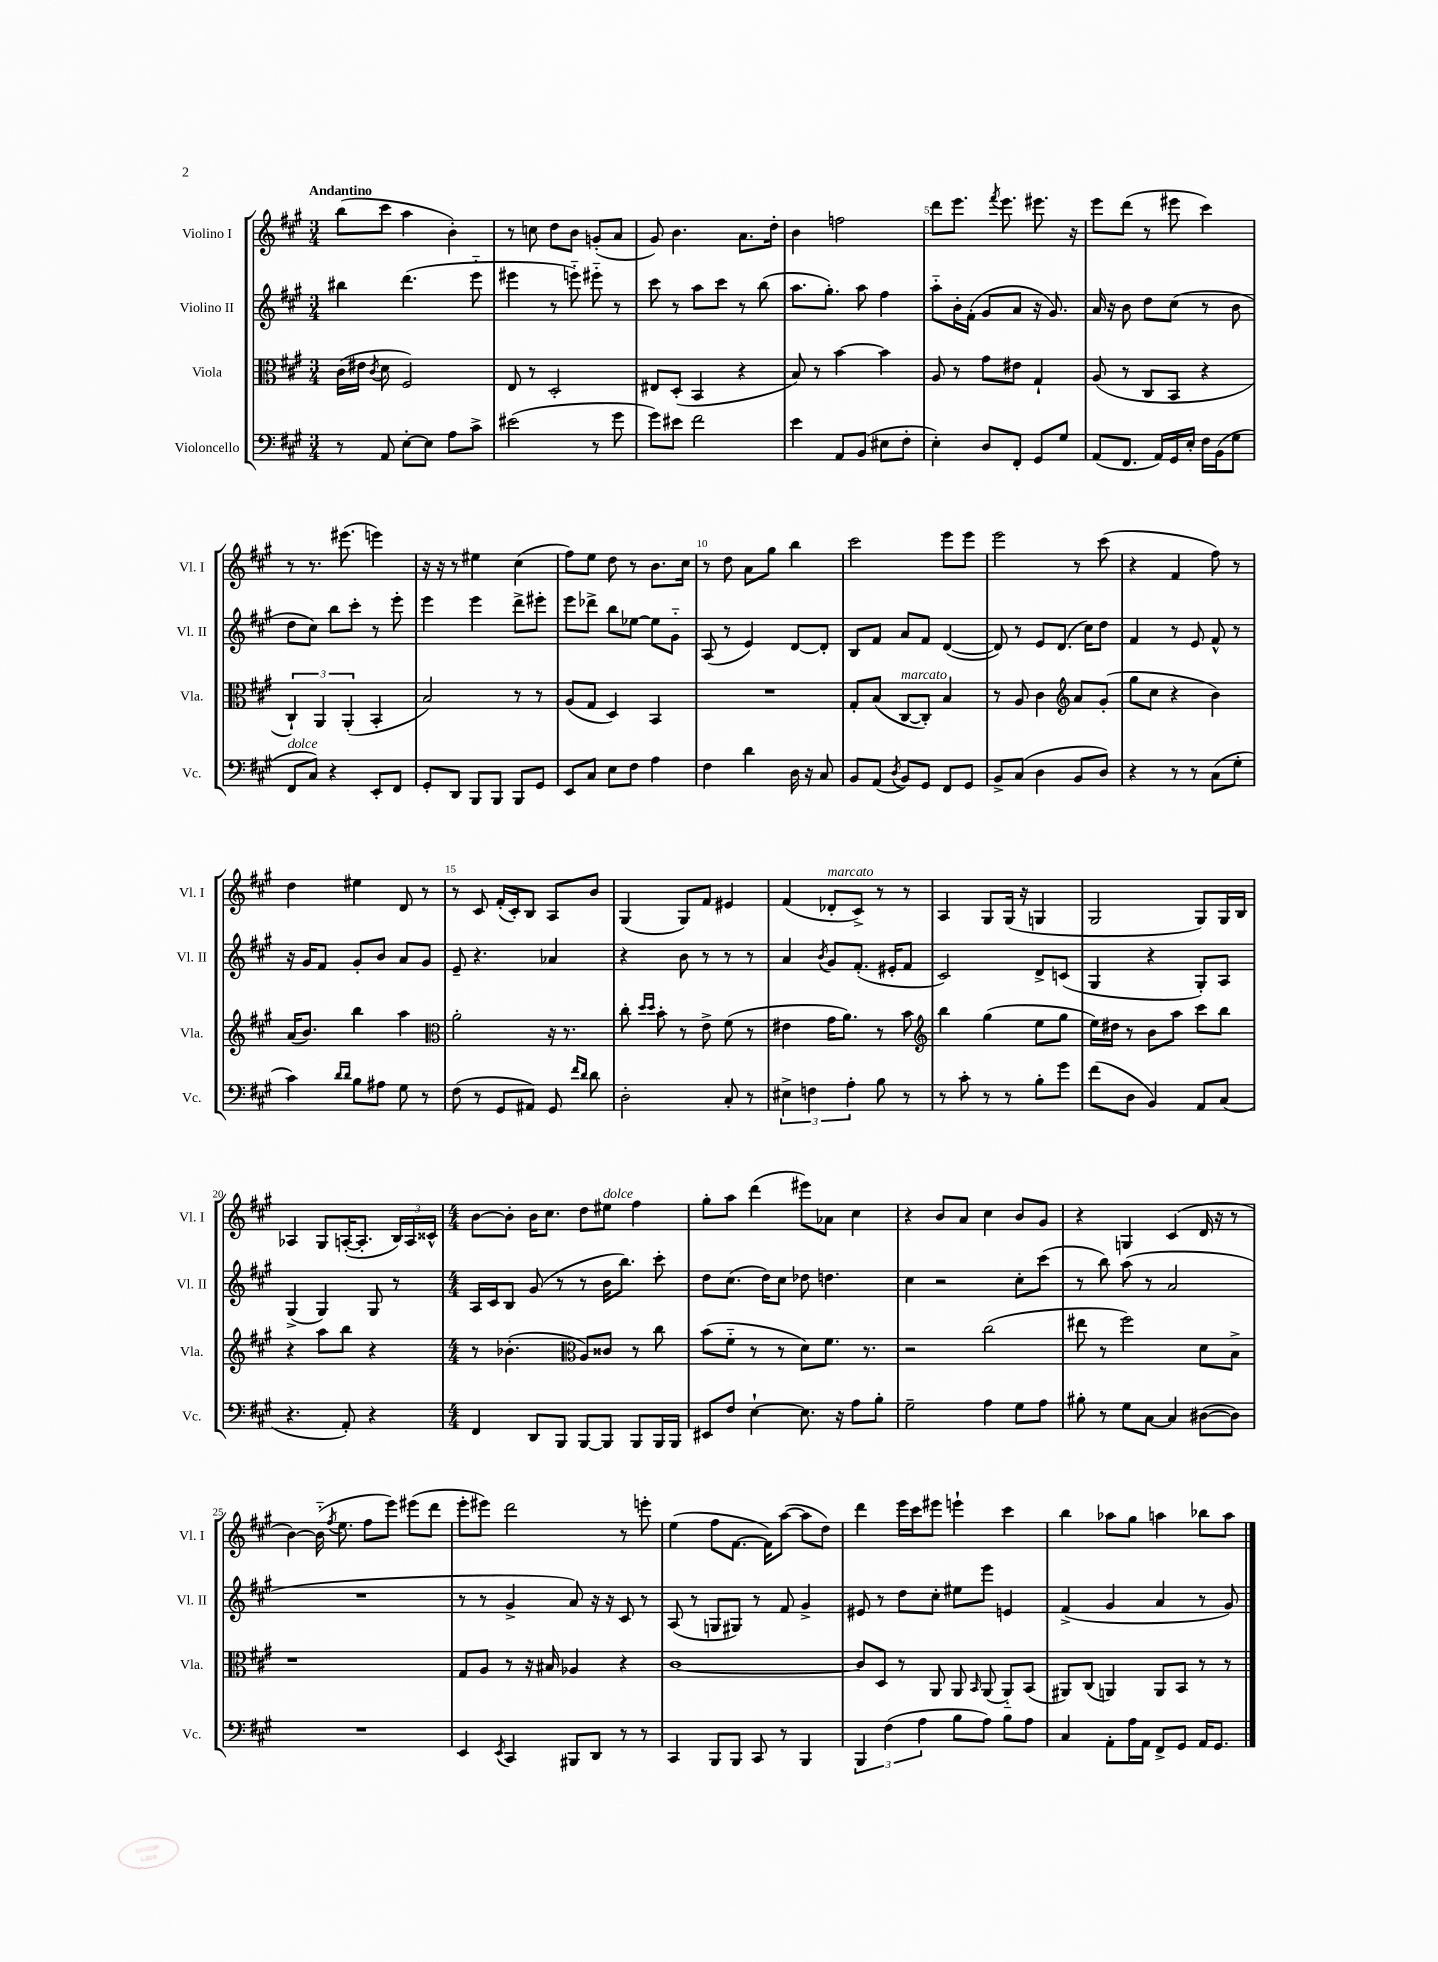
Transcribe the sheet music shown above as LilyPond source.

<<
\new StaffGroup <<
\new Staff = "s0" \with { instrumentName = "Violino I" shortInstrumentName = "Vl. I" } {
    \clef treble \key a \major \numericTimeSignature \time 3/4 \tempo "Andantino"
    \autoBeamOff b''8[( cis'''8] a''4 b'4-.) |
    r8 c''8 d''8[ b'8] g'8[-.( a'8] |
    gis'8) b'4. a'8.[ d''16]-. |
    b'4 f''2 |
    d'''8[ e'''8.] \acciaccatura { fis'''8 } e'''8. eis'''8. r16 |
    e'''8[ d'''8]( r8 eis'''8 cis'''4) |
    r8 r8. eis'''8.( e'''4) |
    r16 r16 r8 eis''4 cis''4( |
    fis''8[) e''8] d''8 r8 b'8.[ cis''16] |
    r8 d''8 a'8[ gis''8] b''4 |
    cis'''2 e'''8[ e'''8] |
    e'''2 r8 cis'''8( |
    r4 fis'4 fis''8) r8 |
    d''4 eis''4 d'8 r8 |
    r8 cis'8 fis'16[-.( cis'16-.) b8] a8[ b'8] |
    gis4( gis8[) fis'8] eis'4 |
    fis'4( des'8[-.^\markup { \italic "marcato" } cis'8]->) r8 r8 |
    a4 gis8[ gis16]( r16 g4 |
    gis2 gis8[) gis16 b16] |
    aes4 gis8[ a16~-.( a8.]-. \tuplet 3/2 { b16[) a16 cisis'16]-^ } |
    \numericTimeSignature \time 4/4 b'8[~ b'8]-. b'16[ cis''8.] d''8[ eis''8]^\markup { \italic "dolce" } fis''4 |
    gis''8[-. a''8] d'''4( eis'''8[) aes'8] cis''4 |
    r4 b'8[ a'8] cis''4 b'8[ gis'8] |
    r4 g4 cis'4( d'16 r16 r8 |
    b'4~) b'16-_( \acciaccatura { fis''8 } e''8. fis''8[ e'''8]) eis'''8[( d'''8] |
    e'''8[-. eis'''8]) d'''2 r8 e'''8-. |
    e''4( fis''8[ fis'8.]~ fis'16[) a''8]~( a''8[ d''8]) |
    d'''4 e'''16[ cis'''16 eis'''8] e'''4-! cis'''4 |
    b''4 aes''8[ gis''8] a''4 bes''8[ a''8] \bar "|." |
}
\new Staff = "s1" \with { instrumentName = "Violino II" shortInstrumentName = "Vl. II" } {
    \clef treble \key a \major \numericTimeSignature \time 3/4
    \autoBeamOff bis''4 d'''4.( e'''8-_ |
    eis'''4 r8 e'''8-_) eis'''8-_ r8 |
    cis'''8 r8 a''8[ cis'''8] r8 b''8( |
    a''8.[ gis''8.]-.) a''8 fis''4 |
    a''8[-_ b'16-. fis'16]-.( gis'8[ a'8] r16 gis'8.) |
    a'16 r16 b'8 d''8[ cis''8]( r8 b'8 |
    d''8[ cis''8]) b''8[ cis'''8]-. r8 e'''8-. |
    e'''4 e'''4 d'''8[-> eis'''8]-. |
    e'''8[ des'''8]-> b''8[ ees''8]~ ees''8[ gis'8]-_ |
    a8( r8 e'4) d'8[~ d'8]-. |
    b8[ fis'8] a'8[ fis'8] d'4~( |
    d'8) r8 e'8[ d'8.]( cis''16[) d''8] |
    fis'4 r8 e'8 fis'8-^ r8 |
    r16 gis'16[ fis'8] gis'8[-. b'8] a'8[ gis'8] |
    e'8-- r4. aes'4 |
    r4 b'8 r8 r8 r8 |
    a'4 \acciaccatura { b'8 } gis'8[ fis'8.]-.( eis'16[-. fis'8] |
    cis'2) d'8[-> c'8]( |
    gis4 r4 gis8[-.) a8] |
    gis4->( gis4) gis8 r8 |
    \numericTimeSignature \time 4/4 a16[ cis'16 b8] gis'8( r8 r8 b'16[ b''8.]) cis'''8-. |
    d''8[ cis''8.]( d''16[) cis''8] des''8 d''4. |
    cis''4 r2 cis''8[-. cis'''8]( |
    r8 b''8) a''8( r8 a'2 |
    R1 |
    r8 r8 gis'4-> a'8) r16 r16 cis'8 r8 |
    a8( r8 g8[ gis8]) r8 fis'8 gis'4-> |
    eis'8 r8 d''8[ cis''8]-. eis''8[ e'''8] e'4 |
    fis'4->( gis'4 a'4 r8 gis'8) \bar "|." |
}
\new Staff = "s2" \with { instrumentName = "Viola" shortInstrumentName = "Vla." } {
    \clef alto \key a \major \numericTimeSignature \time 3/4
    \autoBeamOff cis'16[( eis'16] \acciaccatura { cis'8 } d'8 fis2) |
    e8 r8 d2-. |
    eis8[ d8]-.( b,4 r4 |
    b8) r8 b'4~ b'4 |
    a8 r8 gis'8[ eis'8] gis4-! |
    a8( r8 cis8[ b,8] r4 |
    \tuplet 3/2 { cis4-!) a,4 a,4-.( } b,4-. |
    b2) r8 r8 |
    a8[( gis8] d4) b,4 |
    R2. |
    gis8[-. b8]( cis8[~^\markup { \italic "marcato" } cis8]-.) b4 |
    r8 a8 cis'4 \clef treble a'8[ gis'8]-.( |
    gis''8[ cis''8] r4 b'4) |
    a'16[( b'8.]) b''4 a''4 |
    \clef alto a'2-. r16 r8. |
    cis''8-. \grace { d''16[ d''16] } b'8-. r8 e'8-> fis'8( r8 |
    eis'4 gis'16[ a'8.]) r8 b'8 |
    \clef treble b''4 gis''4( e''8[ gis''8] |
    e''16[) dis''16] r8 b'8[ a''8] cis'''8[ b''8] |
    r4 a''8[ b''8] r4 |
    \numericTimeSignature \time 4/4 r8 bes'4.-.( \clef alto a8[) cisis'8] r8 cis''8 |
    b'8[( fis'8]-_ r8 r8 d'8[) fis'8.] r8. |
    r2 cis''2( |
    eis''8 r8 fis''2) d'8[ b8]-> |
    r1 |
    gis8[ a8] r8 r16 bis16 aes4 r4 |
    cis'1~ |
    cis'8[ d8] r8 a,8 a,8 \grace { b,16 } a,8( a,8[-_) b,8]( |
    ais,8[) cis8]( a,4) a,8[ b,8] r8 r8 \bar "|." |
}
\new Staff = "s3" \with { instrumentName = "Violoncello" shortInstrumentName = "Vc." } {
    \clef bass \key a \major \numericTimeSignature \time 3/4
    \autoBeamOff r8 a,8 e8[~-. e8] a8[ cis'8]-> |
    eis'2( r8 gis'8 |
    gis'8[) eis'8] fis'2 |
    e'4 a,8[ b,8]( eis8[ fis8]-. |
    e4-.) d8[ fis,8]-. gis,8[ gis8] |
    a,8[( fis,8.] a,16[) gis,16 e16]-. fis16[ b,16( gis8] |
    fis,8[^\markup { \italic "dolce" } cis8]) r4 e,8[-. fis,8] |
    gis,8[-. d,8] b,,8[ b,,8] b,,8[ gis,8] |
    e,8[ cis8] e8[ fis8] a4 |
    fis4 d'4 d16 r16 cis8 |
    b,8[ a,8]( \acciaccatura { d8 } b,8[) gis,8] fis,8[ gis,8] |
    b,8[-> cis8]( d4 b,8[ d8]) |
    r4 r8 r8 cis8[( gis8]-. |
    cis'4) \grace { d'16[ d'16] } b8[ ais8] gis8 r8 |
    fis8( r8 gis,8[ ais,8]) gis,8 \grace { fis'16[ d'16] } d'8 |
    d2-. cis8-. r8 |
    \tuplet 3/2 { eis4-> f4 a4-. } b8 r8 |
    r8 cis'8-. r8 r8 b8[-. gis'8] |
    fis'8[( d8] b,4) a,8[ cis8]( |
    r4. a,8-.) r4 |
    \numericTimeSignature \time 4/4 fis,4 d,8[ b,,8] b,,8[~ b,,8] b,,8[ b,,16 b,,16] |
    eis,8[ fis8] e4~-! e8. r16 a8[ b8]-. |
    gis2-- a4 gis8[ a8] |
    bis8-. r8 gis8[ cis8]~ cis4 dis8[~( dis8]) |
    R1 |
    e,4 \acciaccatura { e,8 } cis,4 bis,,8[ d,8] r8 r8 |
    cis,4 b,,8[ b,,8] cis,8 r8 b,,4 |
    \tuplet 3/2 { b,,4 fis4( a4 } b8[ a8]) b8[ a8] |
    cis4 a,8[-. a16 a,16] fis,8[-> gis,8] a,16[ gis,8.] \bar "|." |
}
>>
>>
\layout { \context { \Score \override BarNumber.break-visibility = ##(#f #t #t) barNumberVisibility = #(every-nth-bar-number-visible 5) } }
